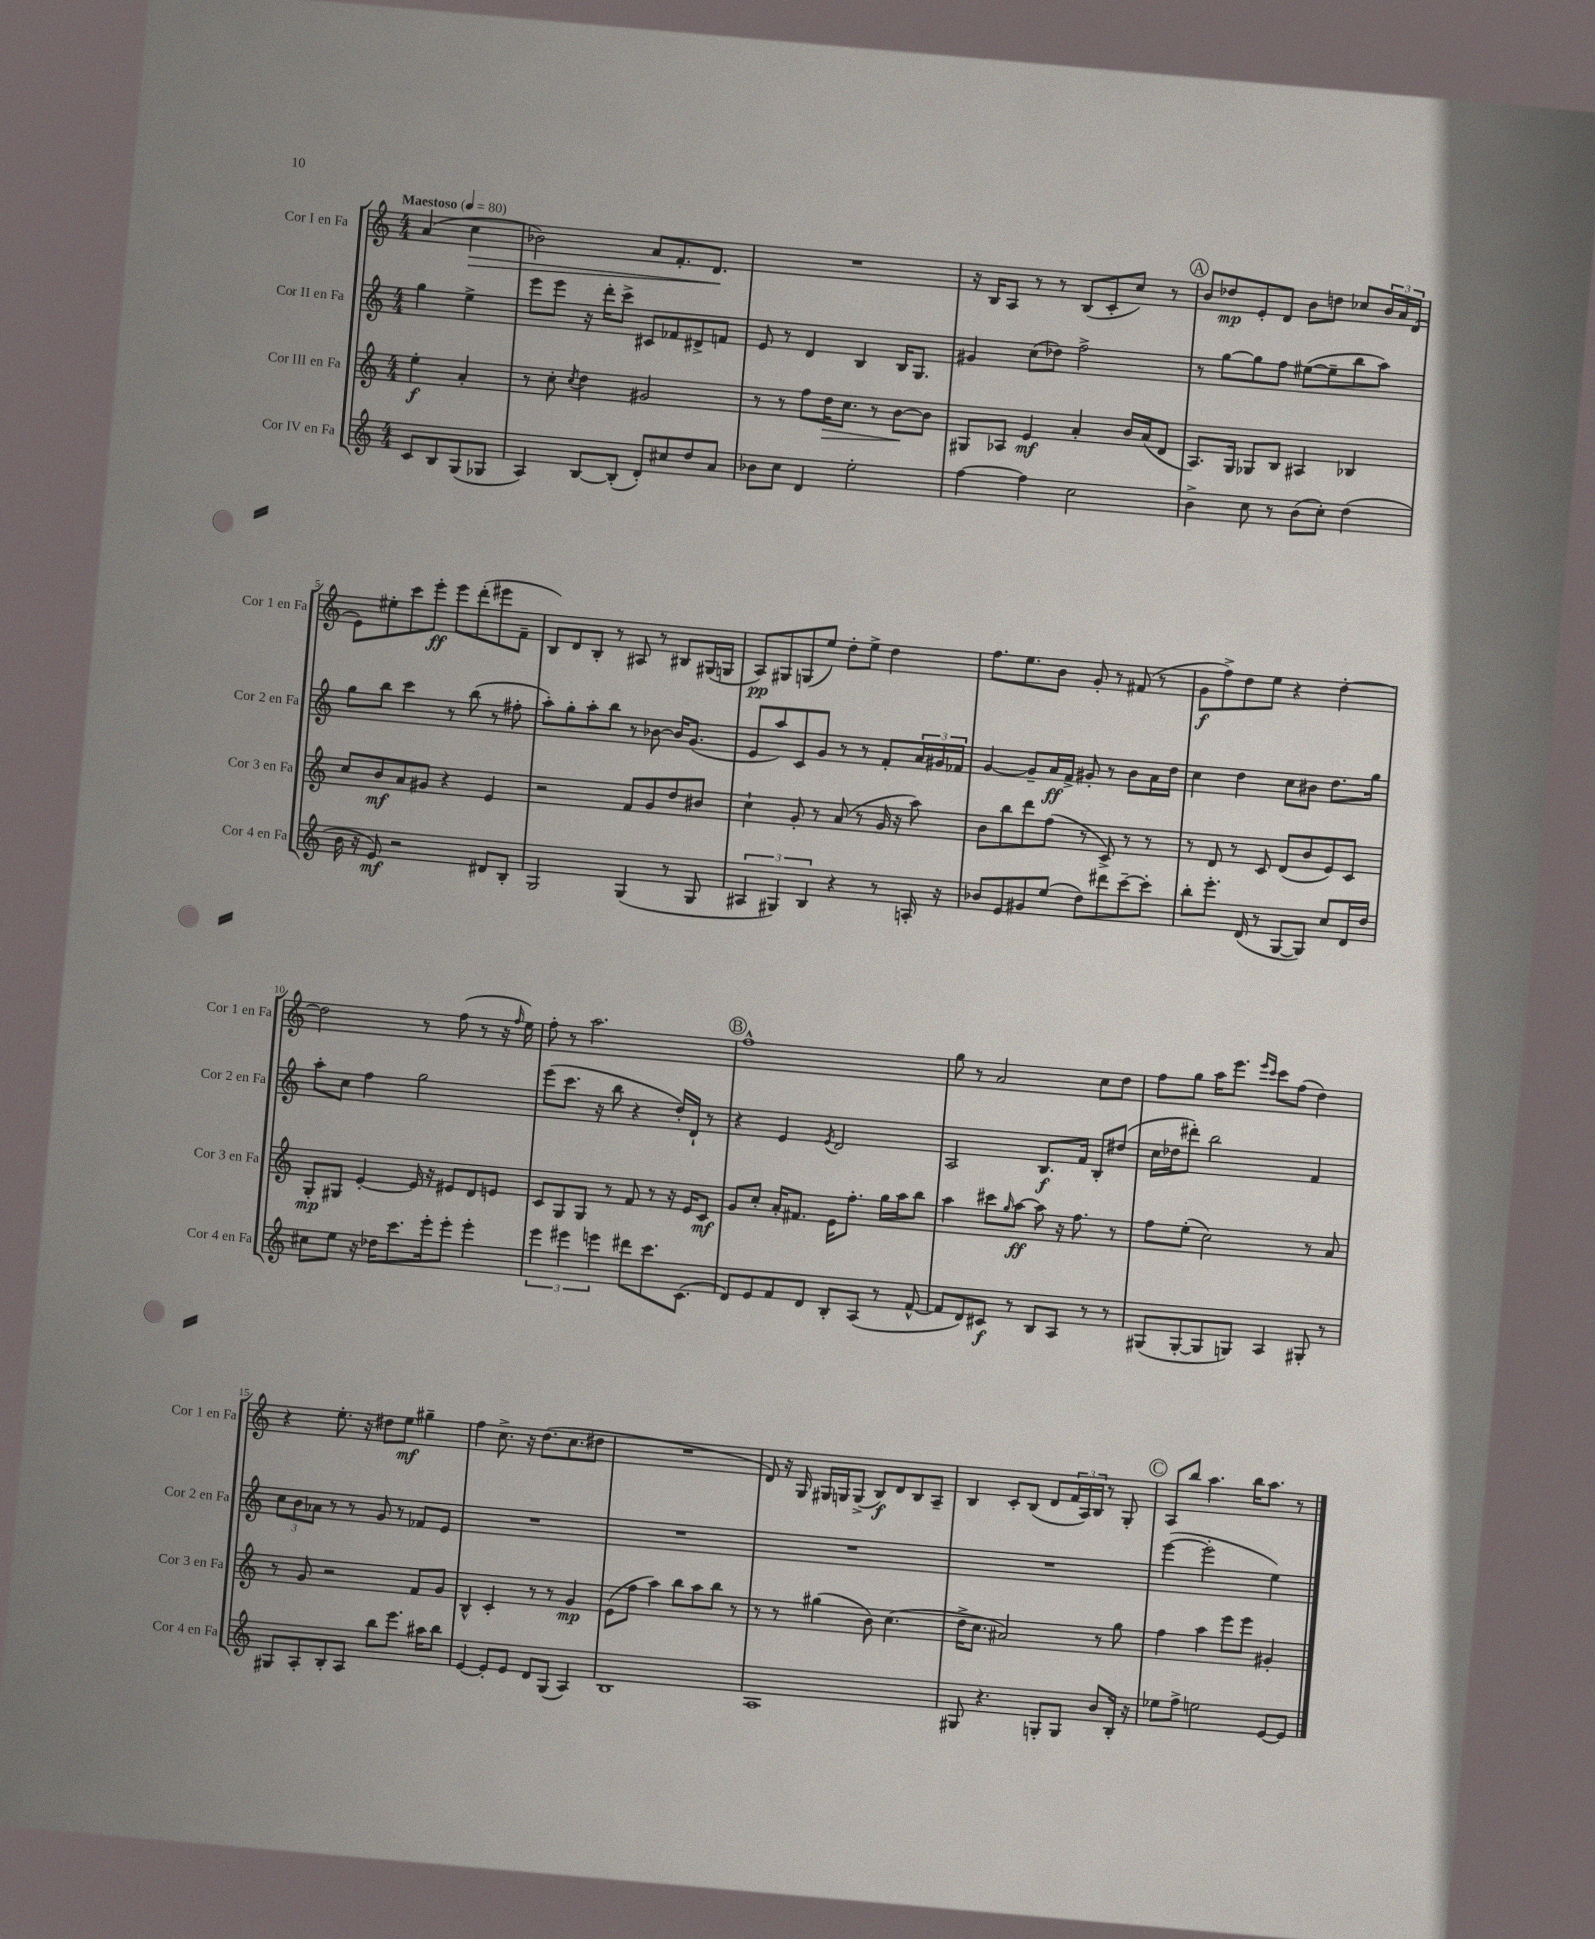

**kern	**dynam	**kern	**dynam	**kern	**dynam	**kern	**dynam
*part4	*part4	*part3	*part3	*part2	*part2	*part1	*part1
*staff4	*staff4	*staff3	*staff3	*staff2	*staff2	*staff1	*staff1
*I"Cor IV en Fa	*	*I"Cor III en Fa	*	*I"Cor II en Fa	*	*I"Cor I en Fa	*
*I'Cor 4 en Fa	*	*I'Cor 3 en Fa	*	*I'Cor 2 en Fa	*	*I'Cor 1 en Fa	*
*clefG2	*	*clefG2	*	*clefG2	*	*clefG2	*
*k[]	*	*k[]	*	*k[]	*	*k[]	*
*M4/4	*	*M4/4	*	*M4/4	*	*M4/4	*
*MM80	*	*MM80	*	*MM80	*	*MM80	*
=	=	=	=	=	=	=	=
!	!	!	!	!	!	!LO:TX:a:B:t=Maestoso	!
8c/L	.	4ee'\	f	4gg\	.	(4a/	.
8B/	.	.	.	.	.	.	.
!	!	!	!	!	!	!	!LO:HP:b
(8G/	.	4a'/	.	4ee^\	.	4cc\	>
8G-X/J	.	.	.	.	.	.	.
=1	=1	=1	=1	=1	=1	=1	=1
4A/)	.	8r	.	8eee\L	.	2b-X\)	.
.	.	8cc'\	.	8eee\J	.	.	.
.	.	8qcc/	.	.	.	.	.
[8B/L	.	4dd\	.	16r	.	.	.
.	.	.	.	16ddd'\KL	.	.	.
(8B'/J]	.	.	.	8ccc^\J	.	.	.
8d'/L)	.	2g#X/	.	8c#X/L	.	8a/L	.
8cc#X/	.	.	.	8f-X/	.	8.f'/	.
8dd/	.	.	.	8d#X^/	.	.	.
.	.	.	.	.	.	8.d/J	.
8a/J	.	.	.	8fn/J	.	.	.
.	.	.	.	.	.	.	]
=2	=2	=2	=2	=2	=2	=2	=2
8b-X\L	.	8r	.	8e/	.	1r	.
8cc\J	.	8r	.	8r	.	.	.
4d/	.	8ff\L	.	4d/	.	.	.
!	!	!	!LO:HP:b	!	!	!	!
.	.	16dd\K	>	.	.	.	.
.	.	8.cc\J	.	.	.	.	.
2ee'\	.	.	.	4B/	.	.	.
.	.	8r	.	.	.	.	.
.	.	[8b\L	.	16B/KL	.	.	.
.	.	.	.	8.G/J	.	.	.
.	.	8b\J]	]	.	.	.	.
=3	=3	=3	=3	=3	=3	=3	=3
[4ff\	.	8G#X/L	.	4g#X/	.	16r	.
.	.	.	.	.	.	16B/KL	.
.	.	8A-X/J	.	.	.	8A/J	.
4ff\]	.	4e/	mf	(8cc\L	.	8r	.
.	.	.	.	8dd-X\J)	.	8r	.
2cc\	.	4a'/	.	2ff^\	.	(8B/L	.
.	.	.	.	.	.	8c'/	.
.	.	16b/LL	.	.	.	8cc/J)	.
.	.	(16a/J	.	.	.	.	.
.	.	8d/J	.	.	.	8r	.
!!LO:REH:place=s1:t=A
=4	=4	=4	=4	=4	=4	=4	=4
4b^\	.	8.A/L)	.	8r	.	8b/L	.
.	.	.	.	[8gg\L	.	8dd-X/	mp
.	.	16G/Jk	.	.	.	.	.
8cc\	.	8G-X/L	.	8gg\]	.	8e'/	.
8r	.	8B/J	.	8ff\J	.	8d/J	.
(8b\L	.	4A#X/	.	([8ee#X\L	.	8b\L	.
8cc'\J)	.	.	.	8ee#~\]	.	8ddn\J	.
(4dd\	.	4B-X/	.	8bb\	.	8cc-X/L	.
.	.	.	.	8aa\J)	.	24b/L	.
.	.	.	.	.	.	24a/	.
.	.	.	.	.	.	(24d/JJ	.
!!LO:LB:g=z
=5	=5	=5	=5	=5	=5	=5	=5
16b\	.	8cc/L	.	8gg\L	.	8e\L)	.
16r	.	.	.	.	.	.	.
8e/)	mf	8b/	mf	8bb\J	.	8ee#X'\	.
2r	.	8a/	.	4ccc\	.	8ccc\	.
.	.	8g#X/J	.	.	.	8eee'\J	ff
.	.	4r	.	8r	.	8eee\L	.
.	.	.	.	(8bb\	.	(8ddd'\	.
8d#X/L	.	4e/	.	8r	.	8eee#X\	.
8B'/J	.	.	.	8ff#X'\	.	8f~\J	.
=6	=6	=6	=6	=6	=6	=6	=6
2G/	.	2r	.	8aa'\L)	.	8B/L)	.
.	.	.	.	8gg'\	.	8d/	.
.	.	.	.	8aa'\	.	8B'/J	.
.	.	.	.	8bb\J	.	8r	.
(4G/	.	8f/L	.	8r	.	8A#X/	.
.	.	8g/	.	[8b-X\	.	8r	.
8r	.	8dd/	.	16b-/KL]	.	8B#X/L	.
.	.	.	.	(8.g/J	.	.	.
8G/	.	8b#X/J	.	.	.	(16G#X/L	.
.	.	.	.	.	.	16Gn/JJ	.
=7	=7	=7	=7	=7	=7	=7	=7
6A#X/	.	4cc`\	.	8e/L	.	8A/L)	pp
.	.	.	.	8aa/)	.	8G#X/	.
6G#X/)	.	.	.	.	.	.	.
.	.	8g'/	.	8c/	.	(8Gn/	.
6B/	.	.	.	.	.	.	.
.	.	8r	.	8g/J	.	8ee/J)	.
4r	.	(8a/	.	8r	.	8dd'\L	.
.	.	8r	.	8r	.	8ee^\J	.
8r	.	16g/	.	8f'/L	.	4dd\	.
.	.	16r	.	.	.	.	.
16An'/	.	8aa\)	.	24a/L	.	.	.
.	.	.	.	24g#X/	.	.	.
16r	.	.	.	.	.	.	.
.	.	.	.	24f-X/JJ	.	.	.
=8	=8	=8	=8	=8	=8	=8	=8
8b-X/L	.	8b\L	.	[4g/	.	8.ff\L	.
8e/	.	8bb\	.	.	.	.	.
.	.	.	.	.	.	8.ee\	.
8g#X/	.	8ddd\	.	8g~/L]	.	.	.
(8ee/J	.	(8ff\J	.	16a/L	ff	8b\J	.
.	.	.	.	16f^/JJ	.	.	.
8dd\L)	.	8r	.	8g#X'/	.	8g'/	.
8ddd#X\	.	8c^/)	.	8r	.	8r	.
[8ccc~\	.	8r	.	8b\L	.	(8f#X/	.
8ccc'\J]	.	8r	.	16a\L	.	8r	.
.	.	.	.	16dd\JJ	.	.	.
=9	=9	=9	=9	=9	=9	=9	=9
8bb'\L	.	8r	.	4cc\	.	8g\L	f
8.eee'\J	.	8d/	.	.	.	8ff^\)	.
.	.	8r	.	4dd\	.	8dd\	.
(16d/	.	.	.	.	.	.	.
8r	.	8c/	.	.	.	8ee\J	.
[8G/L	.	(8d/L	.	8cc\L	.	4r	.
8G/J])	.	8b/	.	8b#X\J	.	.	.
8cc/L	.	8e/)	.	8.dd\L	.	[4dd'\	.
16d/L	.	8c/J	.	.	.	.	.
16dd/JJ	.	.	.	16gg\Jk	.	.	.
!!LO:LB:g=z
=10	=10	=10	=10	=10	=10	=10	=10
8cc#X\L	.	8G'/L	mp	8aa'\L	.	2dd\]	.
8ee\J	.	8G#X/J	.	8cc\J	.	.	.
16r	.	[4e'/	.	4ff\	.	.	.
16dd-X\KL	.	.	.	.	.	.	.
8.ccc\	.	.	.	.	.	.	.
.	.	16e/]	.	2gg\	.	8r	.
16eee'\k	.	16r	.	.	.	.	.
8eee'\J	.	8e#X/L	.	.	.	(8ff\	.
4eee'\	.	8d/	.	.	.	8r	.
.	.	8en/J	.	.	.	16r	.
.	.	.	.	.	.	16qqff/	.
.	.	.	.	.	.	16ee\)	.
=11	=11	=11	=11	=11	=11	=11	=11
6eee\	.	8c/L	.	(8eee\L	.	8ff'\	.
.	.	8G/	.	8.ccc\J	.	8r	.
6eee#X\	.	.	.	.	.	.	.
.	.	8G/J	.	.	.	2.aa\	.
.	.	.	.	16r	.	.	.
6eeen\	.	.	.	.	.	.	.
.	.	8r	.	8bb\	.	.	.
8ddd#X\L	.	8f/	.	4r	.	.	.
8.ccc\	.	8r	.	.	.	.	.
.	.	16r	.	16dd'/LL)	.	.	.
(8.c\J	.	16e/KL	.	16d`/JJ	.	.	.
.	.	8c/J	mf	8r	.	.	.
!!LO:REH:place=s1:t=B
=12	=12	=12	=12	=12	=12	=12	=12
8d/L)	.	8g/L	.	4r	.	1ff^^	.
8e/	.	8cc'/J	.	.	.	.	.
8f/	.	16a'/KL	.	4e/	.	.	.
.	.	8.f#X/J	.	.	.	.	.
8d/J	.	.	.	.	.	.	.
.	.	.	.	8qe/	.	.	.
8B'/L	.	16e\KL	.	2d/	.	.	.
.	.	8.ff'\J	.	.	.	.	.
(8A/J	.	.	.	.	.	.	.
8r	.	16gg\LL	.	.	.	.	.
.	.	16aa\J	.	.	.	.	.
[8f^^/	.	8bb\J	.	.	.	.	.
=13	=13	=13	=13	=13	=13	=13	=13
8f/L]	.	4aa\	.	2A/	.	8gg\	.
8d/)	.	.	.	.	.	8r	.
8c#X/J	f	8ccc#X\L	.	.	.	2a/	.
.	.	16qqgg/	.	.	.	.	.
8r	.	[8aa\J	ff	.	.	.	.
8B/L	.	8aa\]	.	8.B/L	f	.	.
8A/J	.	16r	.	.	.	.	.
.	.	8.ff\	.	16f/Jk	.	.	.
8r	.	.	.	8B'/L	.	8cc\L	.
8r	.	8r	.	(8dd#X/J	.	8dd\J	.
=14	=14	=14	=14	=14	=14	=14	=14
(8G#X/L	.	8ff\L	.	16cc\LL	.	8ff\L	.
.	.	.	.	16dd-X\J	.	.	.
[8G#'/	.	(8ee'\J	.	8ddd#X'\J)	.	8gg\J	.
8G#/]	.	2cc\)	.	2bb\	.	16aa\KL	.
.	.	.	.	.	.	8.eee\J	.
8Gn/J)	.	.	.	.	.	.	.
.	.	.	.	.	.	16qqeee/LL	.
.	.	.	.	.	.	16qqccc/JJ	.
4A/	.	.	.	.	.	8ccc\L	.
.	.	.	.	.	.	(8ff\J	.
8G#X'/	.	8r	.	4f/	.	4dd\)	.
8r	.	8a/	.	.	.	.	.
!!LO:LB:g=z
=15	=15	=15	=15	=15	=15	=15	=15
8G#X/L	.	8r	.	12cc\L	.	4r	.
.	.	.	.	12b\	.	.	.
8A'/	.	8g/	.	.	.	.	.
.	.	.	.	12a-X\J	.	.	.
8B'/	.	2r	.	8r	.	8.ee'\	.
8A/J	.	.	.	8r	.	.	.
.	.	.	.	.	.	16r	.
8bb\L	.	.	.	8g/	.	8dd#X\L	.
8.eee\J	.	.	.	8r	.	8ee\J	mf
.	.	8f/L	.	8f-X/L	.	4gg#X~\	.
16aa#X\KL	.	.	.	.	.	.	.
8bb\J	.	8g/J	.	8e/J	.	.	.
=16	=16	=16	=16	=16	=16	=16	=16
[4e/	.	4B^^/	.	1r	.	4ff\	.
8e'/L]	.	4c'/	.	.	.	8.cc^\	.
8e/J	.	.	.	.	.	.	.
.	.	.	.	.	.	16r	.
8d/L	.	8r	.	.	.	(8.dd\L	.
(8G/J	.	8r	.	.	.	.	.
.	.	.	.	.	.	8.cc\	.
4A/)	.	4g/	mp	.	.	.	.
.	.	.	.	.	.	8dd#X\J	.
=17	=17	=17	=17	=17	=17	=17	=17
1B	.	(8e\L	.	1r	.	1r	.
.	.	8ff\J	.	.	.	.	.
.	.	4aa\)	.	.	.	.	.
.	.	8bb\L	.	.	.	.	.
.	.	8aa\	.	.	.	.	.
.	.	8bb\J	.	.	.	.	.
.	.	8r	.	.	.	.	.
=18	=18	=18	=18	=18	=18	=18	=18
1A	.	8r	.	1r	.	8d/)	.
.	.	8r	.	.	.	16r	.
.	.	.	.	.	.	16G/	.
.	.	(4gg#X\	.	.	.	16G#X/LL	.
.	.	.	.	.	.	16Gn/J	.
.	.	.	.	.	.	(8G^/J	.
.	.	8b\)	.	.	.	8B/L)	f
.	.	(4.cc\	.	.	.	8d/	.
.	.	.	.	.	.	8B/	.
.	.	.	.	.	.	8A~/J	.
=19	=19	=19	=19	=19	=19	=19	=19
8G#X/	.	16dd^\KL	.	1r	.	4B/	.
.	.	8.cc\J	.	.	.	.	.
4.r	.	.	.	.	.	.	.
.	.	2a#X/)	.	.	.	8c'/L	.
.	.	.	.	.	.	(8B/J	.
8Gn'/L	.	.	.	.	.	8d/L	.
8G/J	.	.	.	.	.	24f/L	.
.	.	.	.	.	.	24A/)	.
.	.	.	.	.	.	24B/JJ	.
8b/L	.	8r	.	.	.	8r	.
16B'/Jk	.	8gg\	.	.	.	8G'/	.
16r	.	.	.	.	.	.	.
!!LO:REH:place=s1:t=C
=20	=20	=20	=20	=20	=20	=20	=20
8ee-X\L	.	4ff\	.	([4eee\	.	8A/L	.
8ff^\J	.	.	.	.	.	8bb/J	.
2een\	.	4aa\	.	2eee'\]	.	4.aa\	.
.	.	8eee\L	.	.	.	.	.
.	.	8eee\J	.	.	.	16bb\KL	.
.	.	.	.	.	.	8.aa\J	.
[8e/L	.	4g#X'/	.	4ee\)	.	.	.
8e/J]	.	.	.	.	.	8r	.
==	==	==	==	==	==	==	==
*-	*-	*-	*-	*-	*-	*-	*-
